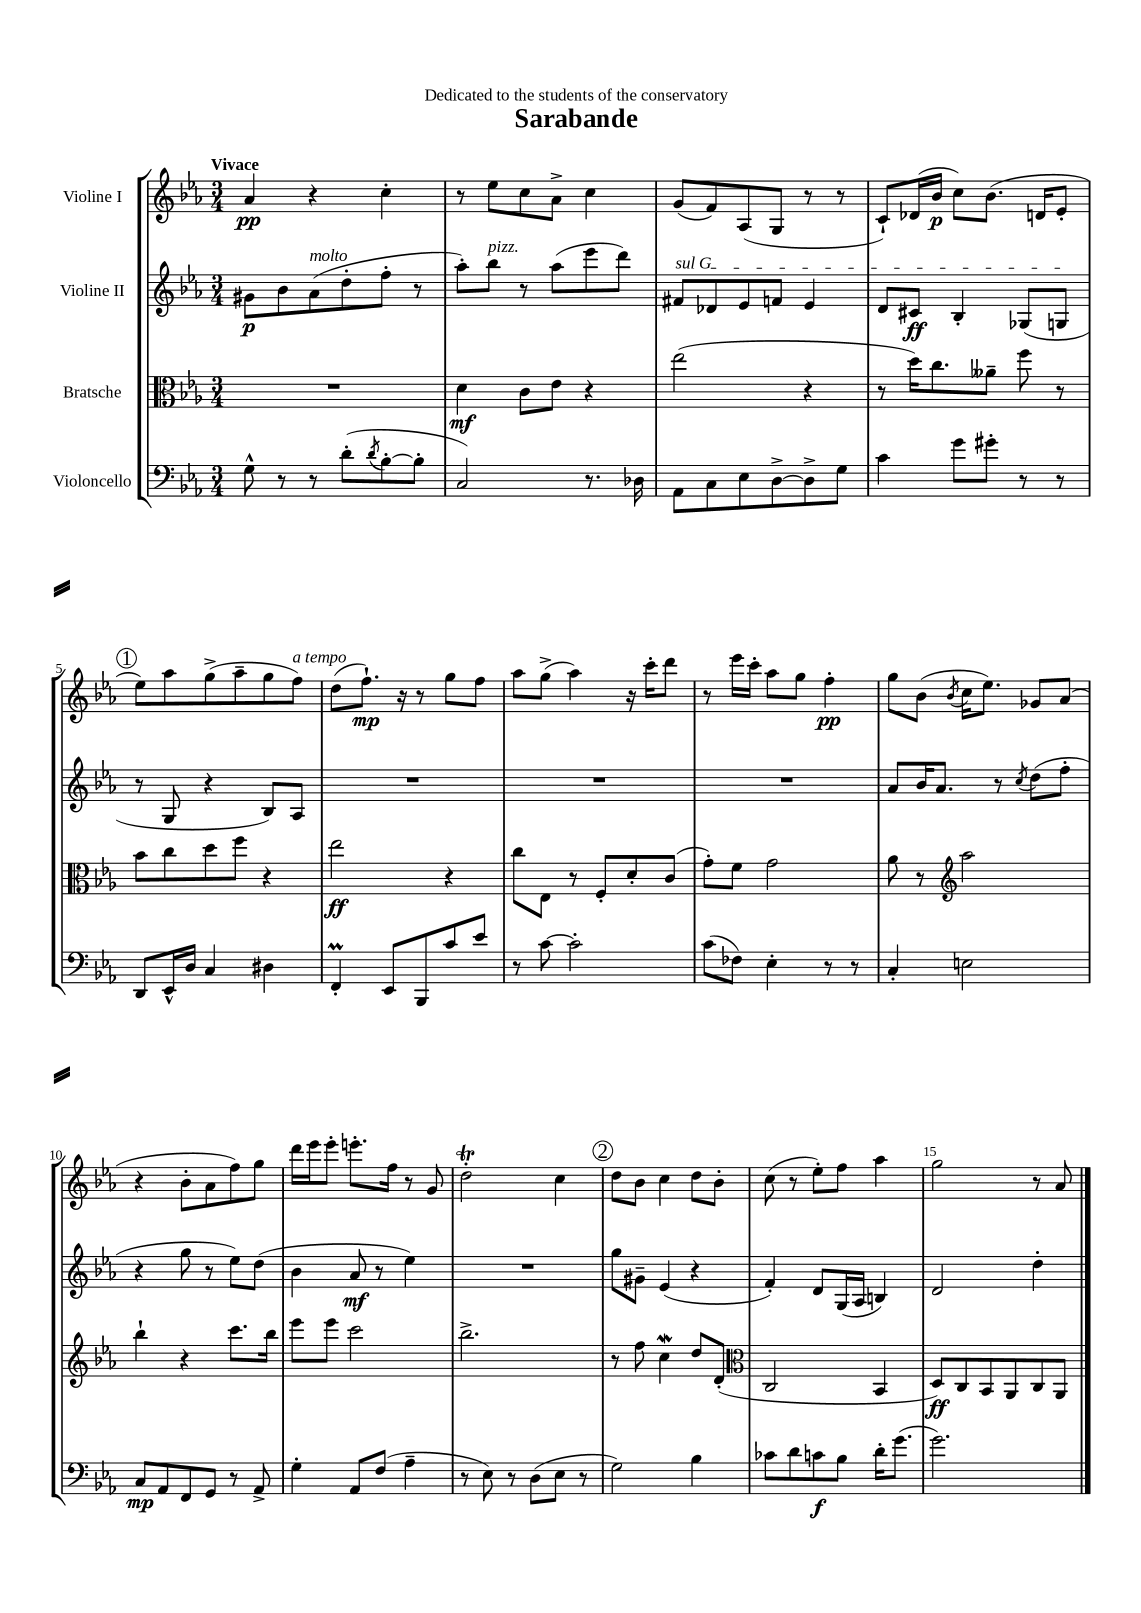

**kern	**kern	**kern	**kern
*staff4	*staff3	*staff2	*staff1
*clefF4	*clefC3	*clefG2	*clefG2
*k[b-e-a-]	*k[b-e-a-]	*k[b-e-a-]	*k[b-e-a-]
*M3/4	*M3/4	*M3/4	*M3/4
8G^^\	2.r	8g#\L	4a-/
8r	.	8b-\	.
8r	.	(8a-\	4r
(8d'\L	.	8dd'\	.
8qd/	.	.	.
[8B-'\	.	8ff'\J	4cc'\
8B-'\]J	.	8r	.
=	=	=	=
2C/)	4d\	8aa-'\L)	8r
.	.	8bb-\J	8ee-\L
.	8c\L	8r	8cc\
.	8e-\J	(8aa-\L	8a-^\J
8.r	4r	8eee-\	4cc\
.	.	8ddd\J)	.
16D-\	.	.	.
=	=	=	=
8AA-\L	(2ee-\	8f#/L	(8g/L
8C\	.	8d-/	8f/)
8E-\	.	8e-/	(8A-/
[8D^\	.	8f/J	8G/J
8D^\]	4r	4e-/	8r
8G\J	.	.	8r
=	=	=	=
4c\	8r	8d/L	8c`/L)
.	16dd\LK)	8c#/J	(16d-/L
.	8.cc\	.	16b-/JJ
8g\L	.	4B-'/	8cc\L)
8g#'\J	8a--~\J	.	(8.b-\J
8r	8ff\	(8G-/L	.
.	.	.	16d/LK
8r	8r	8G/J	8e-'/J
=	=	=	=
8DD/L	8b-\L	8r	8ee-\L)
16EE-^^/L	8cc\	8G/	8aa-\
16D/JJ	.	.	.
4C/	8dd\	4r	(8gg^\
.	8ff\J	.	8aa-~\
4D#\	4r	8B-/L)	8gg\
.	.	8A-/J	8ff\J)
=	=	=	=
4FF'/	2ee-\	2.r	(8dd\L
.	.	.	8.ff`\J)
8EE-/L	.	.	.
.	.	.	16r
8BBB-/	.	.	8r
8c/	4r	.	8gg\L
8e-/J	.	.	8ff\J
=	=	=	=
8r	8cc\L	2.r	8aa-\L
[8c\	8E-\J	.	(8gg^\J
2c'\]	8r	.	4aa-\)
.	8F'/L	.	.
.	8d'/	.	16r
.	.	.	16ccc'\LK
.	(8c/J	.	8ddd\J
=	=	=	=
(8c\L	8g'\L)	2.r	8r
8F-\J)	8f\J	.	16eee-\LL
.	.	.	16ccc'\JJ
4E-'\	2g\	.	8aa-\L
.	.	.	8gg\J
8r	.	.	4ff'\
8r	.	.	.
=	=	=	=
4C'/	8a-\	8a-/L	8gg\L
.	8r	16b-/K	(8b-\J
.	.	8.a-/J	.
*	*clefG2	*	*
.	.	.	8qb-/
2E\	2aa-\	.	16cc\LK
.	.	.	8.ee-\J)
.	.	8r	.
.	.	8qcc/	.
.	.	(8dd\L	8g-/L
.	.	8ff'\J	(8a-/J
=	=	=	=
8C/L	4bb-`\	4r	4r
8AA-/	.	.	.
8FF/	4r	8gg\	8b-'\L
8GG/J	.	8r	8a-\
8r	8.ccc\L	8ee-\L)	8ff\)
8AA-^/	.	(8dd\J	8gg\J
.	16bb-\Jk	.	.
=	=	=	=
4G'\	8eee-\L	4b-\	16ddd\LL
.	.	.	16eee-\J
.	8eee-\J	.	8eee-'\J
8AA-/L	2ccc\	8a-/	8.eee'\L
(8F/J	.	8r	.
.	.	.	16ff\Jk
4A-~\	.	4ee-\)	8r
.	.	.	8g/
=	=	=	=
8r	2.bb-^\	2.r	2dd'\
8E-\)	.	.	.
8r	.	.	.
(8D\L	.	.	.
8E-\J	.	.	4cc\
8r	.	.	.
=	=	=	=
2G\)	8r	8gg\L	8dd\L
.	8ff\	8g#~\J	8b-\J
.	4cc\	(4e-/	4cc\
4B-\	8dd/L	4r	8dd\L
.	(8d'/J	.	8b-'\J
=	=	=	=
*	*clefC3	*	*
8c-\L	2C/	4f'/)	(8cc\
8d\	.	.	8r
8c\	.	8d/L	8ee-'\L)
8B-\J	.	(16G/L	8ff\J
.	.	16A-/JJ	.
16d'\LK	4BB-/	4B/)	4aa-\
(8.g\J	.	.	.
=	=	=	=
2.g\)	8D/L)	2d/	2gg\
.	8C/	.	.
.	8BB-/	.	.
.	8AA-/	.	.
.	8C/	4dd'\	8r
.	8AA-/J	.	8a-/
==	==	==	==
*-	*-	*-	*-
